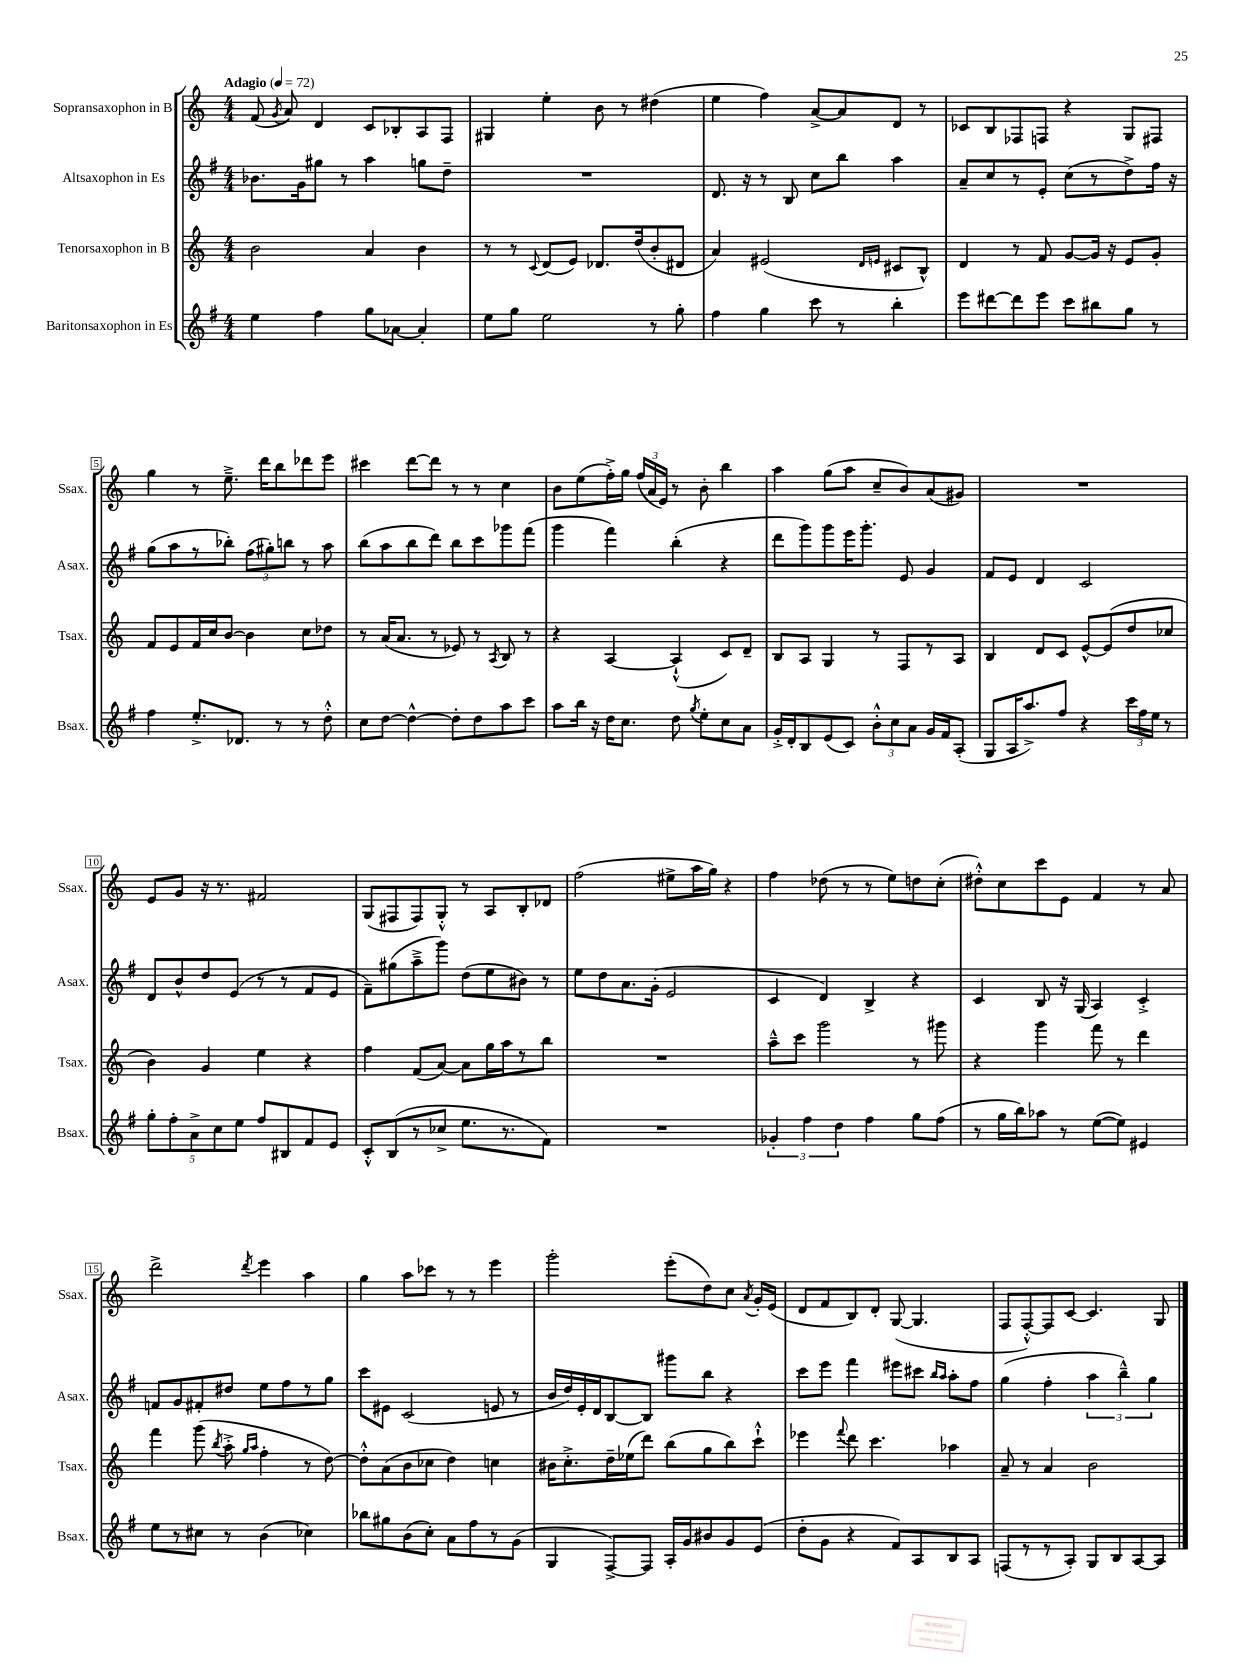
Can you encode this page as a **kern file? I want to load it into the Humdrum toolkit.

**kern	**kern	**kern	**kern
*part4	*part3	*part2	*part1
*staff4	*staff3	*staff2	*staff1
*I"Baritonsaxophon in Es	*I"Tenorsaxophon in B	*I"Altsaxophon in Es	*I"Sopransaxophon in B
*I'Bsax.	*I'Tsax.	*I'Asax.	*I'Ssax.
*clefG2	*clefG2	*clefG2	*clefG2
*k[f#]	*k[]	*k[f#]	*k[]
*M4/4	*M4/4	*M4/4	*M4/4
*MM72	*MM72	*MM72	*MM72
=1	=1	=1	=1
!	!	!	!LO:TX:a:B:t=Adagio
4ee\	2b\	8.b-X\L	(8f/
.	.	.	8qg/
.	.	.	8a/)
.	.	16g\k	.
4ff#\	.	8gg#X\J	4d/
.	.	8r	.
8gg\L	4a/	4aa\	8c/L
[8a-X\J	.	.	8B-X'/
4a-'/]	4b\	8ggn\L	8A/
.	.	8dd~\J	8F/J
=2	=2	=2	=2
8ee\L	8r	1r	4G#X/
8gg\J	8r	.	.
.	8qqc/	.	.
2ee\	(8d/L	.	4ee'\
.	8e/J)	.	.
.	8.d-X/L	.	8b\
.	.	.	8r
.	(16dd/k	.	.
8r	8b'/	.	(4dd#X\
8gg'\	8d#X/J	.	.
=3	=3	=3	=3
4ff#\	4a/)	8.d/	4ee\
.	.	16r	.
4gg\	(2e#X/	8r	4ff\)
.	.	8B/	.
8ccc\	.	8cc\L	[8a^/L
8r	.	8bb\J	8a/]
.	16qqd/LL	.	.
.	16qqen/JJ	.	.
4bb'\	8c#X/L	4aa\	8d/J
.	8B^^/J)	.	8r
=4	=4	=4	=4
8eee\L	4d/	8a~/L	8c-X/L
[8ddd#X\	.	8cc/	8B/
8ddd#\]	8r	8r	8F-X/
8eee\J	8f/	8e'/J	8Fn/J
8ccc\L	[8g/L	(8cc\L	4r
8bb#X\	16g/Jk]	8r	.
.	16r	.	.
8gg\J	8e/L	8dd^\)	8G/L
8r	8g'/J	16ff#\Jk	8F#X/J
.	.	16r	.
!!LO:LB:g=z
=5	=5	=5	=5
4ff#\	8f/L	(8gg\L	4gg\
.	8e/	8aa\	.
8.ee'^/L	16f/L	8r	8r
.	16cc/J	.	.
.	[8b/J	8bb-X'\J)	8.ee~^\
8.d-X/J	.	.	.
.	4b\]	(12ff#\L	.
.	.	.	16ddd\KL
.	.	12gg#X'\)	.
8r	.	.	8bb\
.	.	12bbn\J	.
8r	8cc\L	8r	8ddd-X\
8dd'^^\	8dd-X\J	8aa\	8eee\J
=6	=6	=6	=6
8cc\L	8r	(8bb\L	4ccc#X\
[8dd\J	(16a/KL	8aa\	.
.	8.a/J	.	.
4dd^^\_	.	8bb\	[8ddd\L
.	8r	8ddd\J)	8ddd\J]
8dd'\L]	8e-X/)	8bb\L	8r
8dd\	8r	8ccc\	8r
.	8qA/	.	.
8aa\	8B/	8ggg-X\	4cc\
8ccc\J	8r	(8fff#\J	.
=7	=7	=7	=7
8aa\L	4r	4ggg\	8b\L
16bb\Jk	.	.	(8ee\
16r	.	.	.
16dd\KL	[4A/	4fff#\)	16ff'^\L)
8.cc\J	.	.	16gg\JJ
.	.	.	(24ff/LL
.	.	.	24a/
.	.	.	24e/JJ)
8dd\	(4A`^^/]	(4bb'\	8r
8qgg/	.	.	.
8ee'\L	.	.	8b'\
8cc\	8c/L)	4r	4bb\
8a\J	8d~/J	.	.
=8	=8	=8	=8
16g'^/LL	8B/L	8ddd\L	4aa\
16d'/J	.	.	.
8B/	8A/J	8ggg\)	.
(8e/	4G/	8ggg\	(8gg\L
8c/J)	.	16eee\K	8aa\J
.	.	8.ggg'\J	.
12b'^^\L	8r	.	8cc~/L
12cc\	.	.	.
.	8F/L	8e/	8b/)
12a\J	.	.	.
16g/LL	8r	4g/	(8a/
16f#/J	.	.	.
(8A'/J	8A/J	.	8g#X/J)
=9	=9	=9	=9
8G/L	4B/	8f#/L	1r
16A/K	.	8e/J	.
8.aa^/)	.	.	.
.	8d/L	4d/	.
8ff#/J	8c/J	.	.
4r	[8e^^/L	2c/	.
.	(8e/]	.	.
24ccc\LL	8dd/	.	.
24ff#\	.	.	.
24ee\JJ	.	.	.
8r	8cc-X/J	.	.
!!LO:LB:g=z
=10	=10	=10	=10
10gg'\L	4b\)	8d/L	8e/L
10ff#'\	.	.	.
.	.	8b^^/	8g/J
10a^\	.	.	.
.	4g/	8dd/	16r
10cc\	.	.	.
.	.	.	8.r
.	.	(8e/J	.
10ee\J	.	.	.
8ff#/L	4ee\	8r	2f#X/
8B#X/	.	8r	.
8f#/	4r	8f#/L	.
8e/J	.	8e/J	.
=11	=11	=11	=11
8c'^^/L	4ff\	8f#~\L)	(8G/L
(8B/	.	(8gg#X\	8F#X/
8r	(8f/L	8aa~^\	8F#/)
8cc-X^/J	[8a/J)	8ggg\J)	8G'^^/J
8.ee\L	8a\L]	(8dd\L	8r
.	16gg\L	8ee\	8A/L
8.r	16aa\J	.	.
.	8r	8b#X\J)	8B'/
8f#\J)	8bb\J	8r	8d-X/J
=12	=12	=12	=12
1r	1r	8ee\L	(2ff\
.	.	8dd\	.
.	.	8.a\	.
.	.	(16g'\Jk	.
.	.	2e/	8ee#X^\L
.	.	.	16aa\L
.	.	.	16gg\JJ)
.	.	.	4r
=13	=13	=13	=13
6g-X'/	8aa~^^\L	4c/	4ff\
.	8ccc\J	.	.
6ff#\	.	.	.
.	2ggg\	4d/)	(8dd-X\
6dd\	.	.	.
.	.	.	8r
4ff#\	.	4B^/	8r
.	.	.	8ee\L)
8gg\L	8r	4r	8ddn\
(8ff#\J	8ggg#X\	.	(8cc'\J
=14	=14	=14	=14
8r	4r	4c/	8dd#X'^^\L)
16gg\LL	.	.	8cc\
16bb\J)	.	.	.
8aa-X\J	4ggg\	8B/	8ccc\
8r	.	16r	8e\J
.	.	(16G/	.
([8ee\L	8fff\	4A/)	4f/
8ee\J])	8r	.	.
4e#X/	4ddd\	4c'^/	8r
.	.	.	8a/
!!LO:LB:g=z
=15	=15	=15	=15
8ee\L	4fff\	8fn/L	2ddd^\
8r	.	8g/	.
8cc#X\J	(8ggg\	8f#X'/	.
.	8qbb/	.	.
8r	8aa'^\	8dd#X/J	.
.	16qqgg/LL	.	.
.	16qqaa/JJ	.	8qddd/
(4b\	4ff'\	8ee\L	4eee\
.	.	8ff#\	.
4cc-X\)	8r	8r	4aa\
.	[8dd\)	8gg\J	.
=16	=16	=16	=16
8bb-X\L	8dd'^^\L]	8ccc\L	4gg\
8gg#X\	(8a\	8e#X\J	.
(8b\	8b\	(2c/	8aa\L
8cc'\J)	8cc-X\J	.	8ccc-X\J
8a\L	4dd\)	.	8r
8ff#\	.	.	8r
8r	4ccn\	8en/	4eee\
(8g\J	.	8r	.
=17	=17	=17	=17
4G/	16b#X\KL	16b/LL	2ggg'\
.	8.cc'^\	16dd/)	.
.	.	16e'/	.
.	.	16d/J	.
[8F#^/L)	16dd~\L	[8B/	.
.	(16ee-X\J	.	.
8F#/J]	8ddd\J)	8B/J]	.
16A'/LL	(8bb\L	8ggg#X\L	(8eee'\L
16g/J	.	.	.
8b#X/	8gg\	8bb\J	8dd\)
8g/	8bb\)	4r	8cc\J
.	.	.	8qa/
(8e/J	8ccc`^^\J	.	16g'/LL
.	.	.	(16e/JJ
=18	=18	=18	=18
8dd'\L	4eee-X\	8ccc\L	8d/L
8g\J	.	8eee\J	8f/
.	8qqfff/	.	.
4r	8ddd\	4fff#\	8B/)
.	4.ccc\	.	8d'/J
8f#/L)	.	8eee#X\L	([8G/
8A/	.	8ccc#X\J	4.G/]
.	.	16qqbb/LL	.
.	.	16qqaa/JJ	.
8B/	4aa-X\	8aa'\L	.
8A/J	.	8ff#\J	.
=19	=19	=19	=19
(8Fn/L	8a~/	(4gg\	8F/L
8r	8r	.	[8F'^^/)
8r	4a/	4ff#'\	8F/]
8A'/J)	.	.	[8c/J
8G/L	2b\	6aa\	4.c/]
8B/	.	.	.
.	.	6bb~^^\)	.
[8A/	.	.	.
.	.	6gg\	.
8A/J]	.	.	8G/
==	==	==	==
*-	*-	*-	*-
